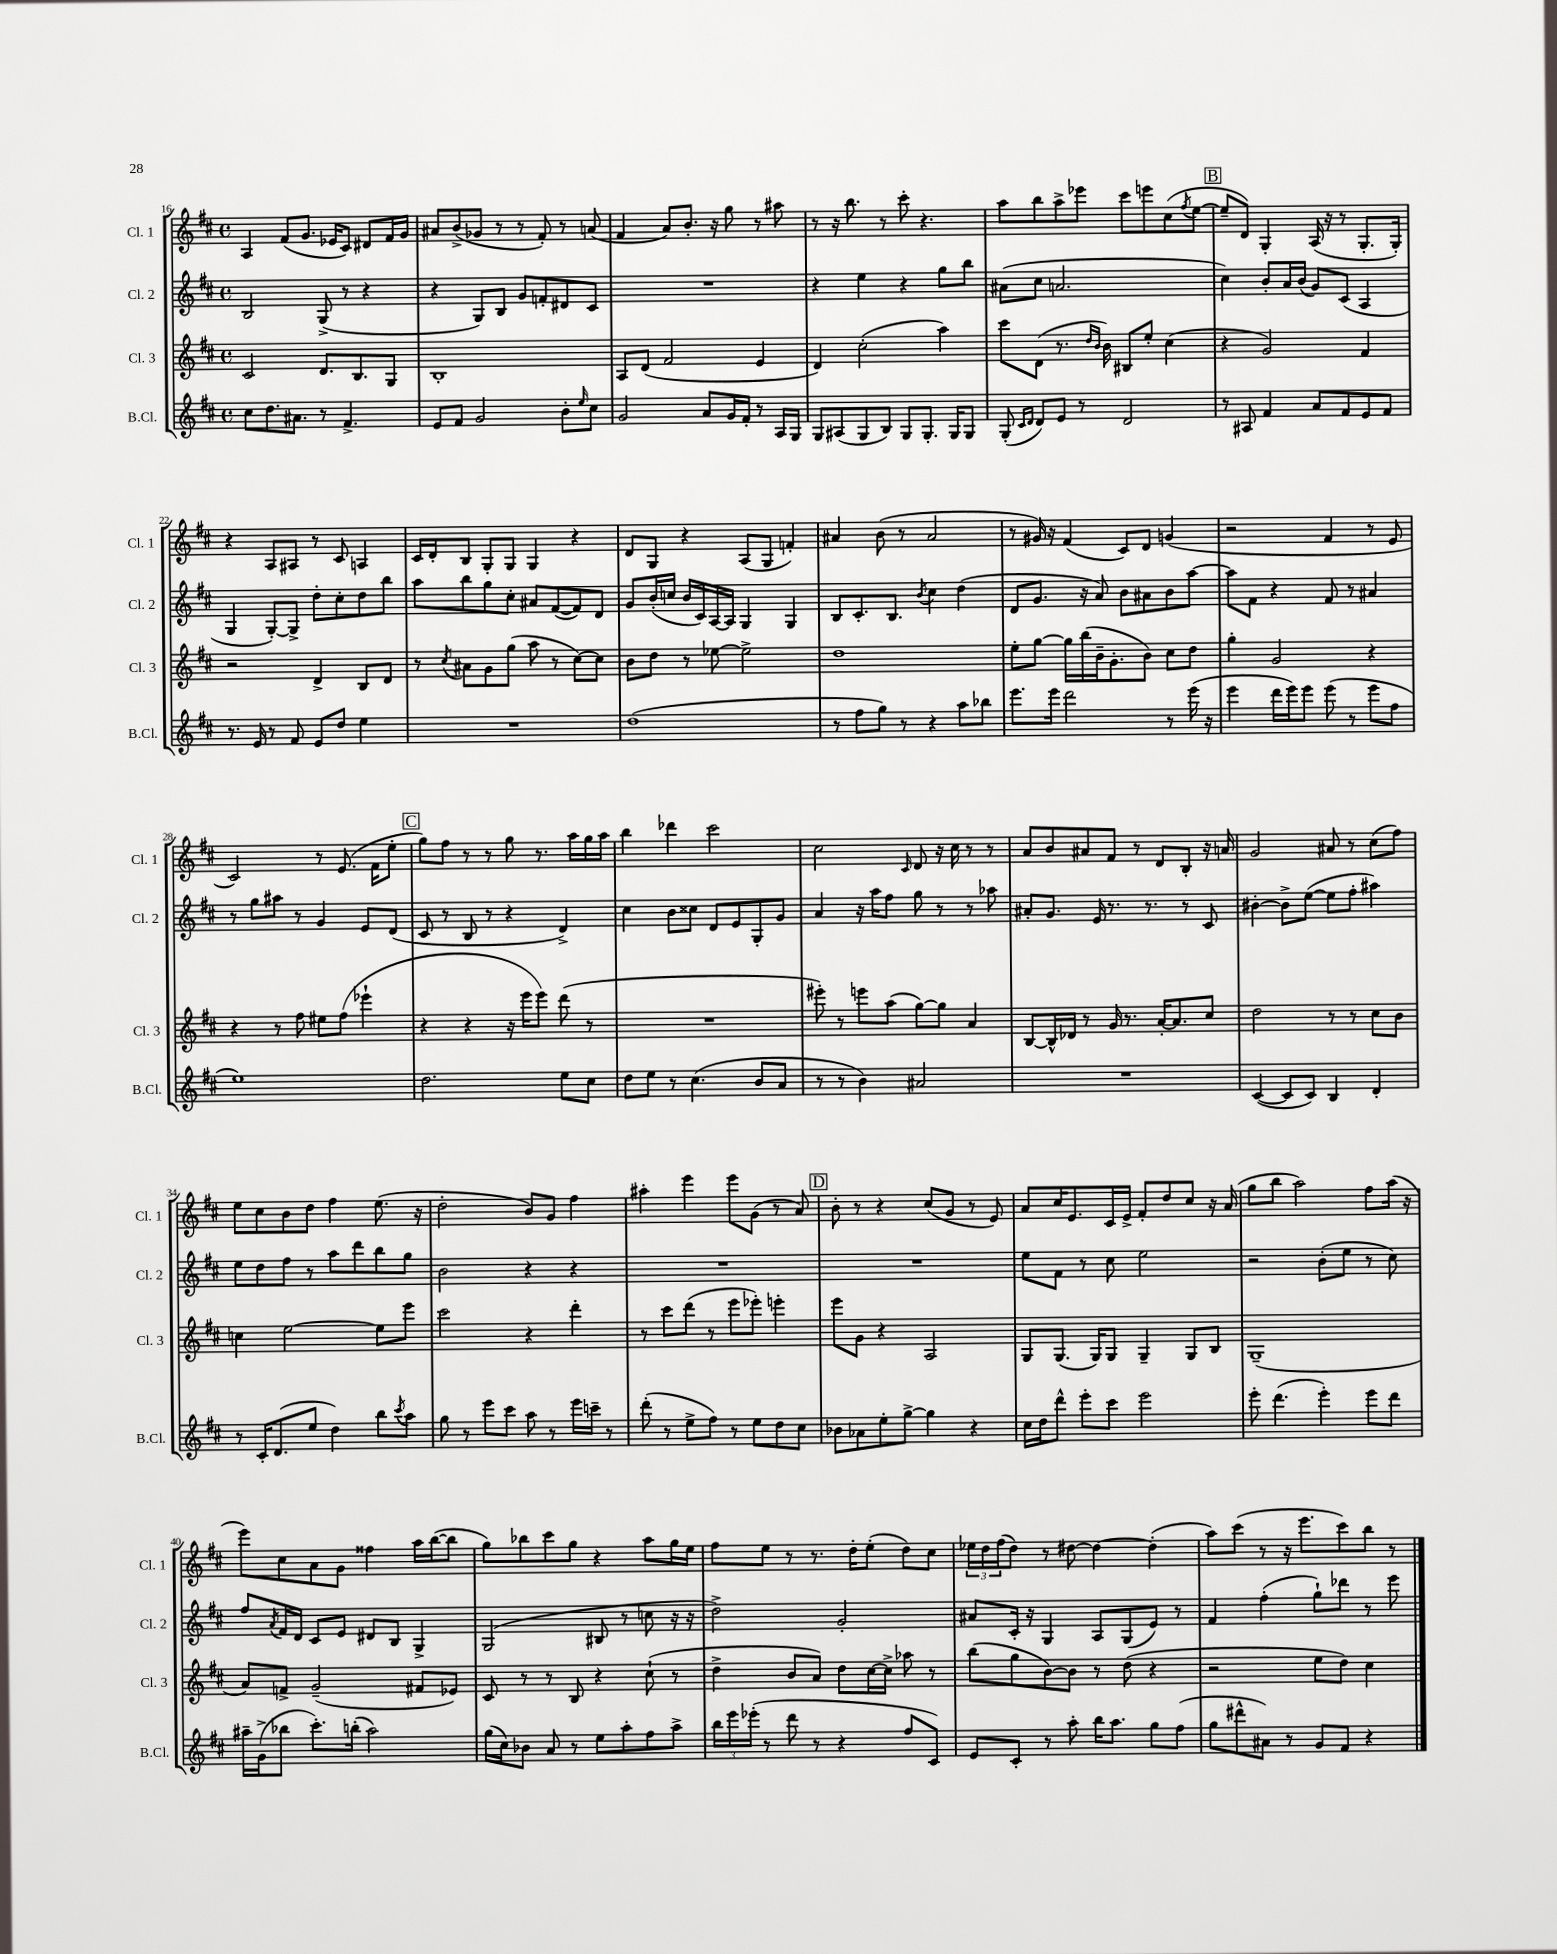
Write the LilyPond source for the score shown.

<<
\new StaffGroup <<
\new Staff = "s0" \with { instrumentName = "Cl. 1" shortInstrumentName = "Cl. 1" } {
    \clef treble \key d \major \defaultTimeSignature \time 4/4
    a4 fis'8( g'8. ees'16 cis'8) dis'8 fis'16 g'16 |
    ais'8 b'8->( ges'8 r8 r8 fis'8-.) r8 a'8( |
    fis'4 a'8) b'8.-. r16 g''8 r8 ais''8 |
    r8 r16 b''8. r8 cis'''8-. r4. |
    a''8 b''8 a''8-> ees'''8 cis'''8 e'''8 cis''8( \acciaccatura { fis''8 } e''8~ |
    \mark \markup { \box "B" } e''8-- d'8) g4-. a16( r16 r8 g8.-. g16-.) |
    r4 a8 ais8 r8 cis'8 a4 |
    cis'16 d'16-. b8 g8-. g8 g4 r4 |
    d'8 g8 r4 a8( g8 f'4-.) |
    ais'4 b'8( r8 ais'2 |
    r8 gis'16) r16 fis'4( cis'8) d'8 g'4( |
    r2 fis'4 r8 e'8 |
    cis'2) r8 e'8.( fis'16 e''8-. |
    \mark \markup { \box "C" } g''8) fis''8 r8 r8 g''8 r8. a''16 g''16 a''16 |
    b''4 des'''4 cis'''2 |
    cis''2 \grace { cis'16 } d'8 r16 cis''16 r8 r8 |
    a'8 b'8 ais'8 fis'8 r8 d'8 b8-. r16 a'16 |
    g'2 ais'8 r8 cis''8( fis''8) |
    e''8 cis''8 b'8 d''8 fis''4 e''8.( r16 |
    d''2-. b'8) g'8 fis''4 |
    ais''4-. e'''4 e'''8 g'8( r8 a'8) |
    \mark \markup { \box "D" } b'8-. r8 r4 cis''8( g'8 r8 e'8) |
    a'8 cis''16 e'8. cis'16 e'16-> fis'8-. d''8 cis''8 r16 a'16( |
    g''8 b''8 a''2) fis''8 a''16( r16 |
    e'''8) cis''8 a'8 g'8 fisis''4 a''16 b''16~( b''8 |
    g''8) bes''8 cis'''8 g''8 r4 a''8 g''16 e''16 |
    fis''8 e''8 r8 r8. d''16-. e''8-.( d''8) cis''8 |
    \tuplet 3/2 { ees''16 d''16 fis''16( } d''8) r8 dis''8~ dis''4~ dis''4-.( |
    a''8) cis'''8( r8 r16 e'''8. cis'''8) b''8 r8 \bar "|." |
}
\new Staff = "s1" \with { instrumentName = "Cl. 2" shortInstrumentName = "Cl. 2" } {
    \clef treble \key d \major \defaultTimeSignature \time 4/4
    b2 g8->( r8 r4 |
    r4 g8) b8 g'8 f'8-. dis'8 cis'8 |
    R1 |
    r4 e''4 r4 g''8 b''8 |
    ais'8( cis''8 a'2. |
    \mark \markup { \box "B" } cis''4) b'8-. a'16 b'16( g'8) cis'8( a4 |
    g4 g8~-.) g8-> d''8-. cis''8-. d''8 b''8 |
    a''8 b''8 g''8 cis''8-. ais'8 fis'8~( fis'8) d'8 |
    g'8 b'16-.( c''16 b'16 cis'16) a16~ a16 g4 g4 |
    b8 cis'8.-. b8. \acciaccatura { b'8 } cis''4 d''4( |
    d'8 g'8. r16 a'8) b'8 ais'8 b'8 a''8~ |
    a''8 fis'8 r4 fis'8 r8 ais'4 |
    r8 g''8 ais''8 r8 g'4 e'8 d'8( |
    \mark \markup { \box "C" } cis'8 r8 b8 r8 r4 d'4->) |
    cis''4 b'8 cisis''8 d'8 e'8 g8-. g'8 |
    a'4 r16 a''16 fis''8 g''8 r8 r8 aes''8 |
    ais'8-. g'8. e'16 r8. r8. r8 cis'8 |
    bis'4~-. bis'8-> e''8~( e''8 fis''8-. ais''4) |
    e''8 d''8 fis''8 r8 a''8 d'''8 b''8 g''8 |
    b'2 r4 r4 |
    R1 |
    \mark \markup { \box "D" } R1 |
    e''8 fis'8 r8 cis''8 e''2 |
    r2 b'8-.( e''8 r8 cis''8) |
    fis''8 \acciaccatura { a'8 } fis'16 d'16 cis'8 e'8 dis'8 b8 g4-> |
    g2( bis8 r8 c''8 r16 r16 |
    d''2->) g'2-. |
    ais'8 cis'16-. r16 g4 a8 g8( e'8) r8 |
    fis'4 fis''4-.( g''8-!) des'''8 r8 e'''8 \bar "|." |
}
\new Staff = "s2" \with { instrumentName = "Cl. 3" shortInstrumentName = "Cl. 3" } {
    \clef treble \key d \major \defaultTimeSignature \time 4/4
    cis'2 d'8. b8. g8 |
    b1-. |
    a8 d'8( fis'2 e'4 |
    d'4) cis''2-.( a''4) |
    cis'''8 d'8( r8. \grace { d''16 b'16 } b'16) bis8 e''8-. cis''4( |
    \mark \markup { \box "B" } r4 g'2) fis'4 |
    r2 d'4-> b8 d'8 |
    r8 \acciaccatura { cis''8 } ais'8 g'8 g''8( a''8 r8 cis''8~) cis''8 |
    b'8 d''8 r8 ees''8~ ees''2-> |
    d''1 |
    e''8-. g''8~ g''16 b''16( b'16-- g'8.-. b'8) cis''8 d''8 |
    g''4-. g'2 r4 |
    r4 r8 fis''8 eis''8 fis''8( ees'''4-! |
    \mark \markup { \box "C" } r4 r4 r16 e'''16 e'''8) d'''8( r8 |
    R1 |
    eis'''8-.) r8 e'''8 a''8( g''8~) g''8 a'4 |
    b8~ b16-^ des'16 r8 g'16 r8. a'16~-. a'8. cis''8 |
    d''2 r8 r8 cis''8 b'8 |
    c''4 e''2~ e''8 e'''8 |
    cis'''2 r4 d'''4-. |
    r8 cis'''8 d'''8( r8 e'''8 ees'''8-.) e'''4-. |
    \mark \markup { \box "D" } e'''8 g'8 r4 a2 |
    g8 g8.( g16) g8 g4-- g8 b8 |
    g1--( |
    a'8) f'8-> g'2--( fis'8 ees'8) |
    cis'8 r8 r8 b8 r4 cis''8-!( r8 |
    d''4-> b'8 a'8) d''8 cis''16~ cis''16-> aes''8 r8 |
    b''8( g''8 b'8~) b'8 r8 d''8( r4 |
    r2 e''8 d''8) cis''4 \bar "|." |
}
\new Staff = "s3" \with { instrumentName = "B.Cl." shortInstrumentName = "B.Cl." } {
    \clef treble \key d \major \defaultTimeSignature \time 4/4
    cis''8 d''8. ais'8. r8 fis'4.-> |
    e'8 fis'8 g'2 b'8-. \grace { e''16 } cis''8 |
    g'2 a'8 g'16 fis'16-. r8 a16 g16 |
    g8 ais8( g8 b8) g8 g8.-. g16 g8 |
    g8-.( \grace { cis'16 d'16 } d'8) e'8 r8 d'2 |
    \mark \markup { \box "B" } r8 ais8 fis'4 a'8 fis'8 e'8 fis'8 |
    r8. e'16 r8 fis'8 e'8 d''8 e''4 |
    R1 |
    d''1( |
    r8 fis''8 g''8) r8 r4 a''8 bes''8 |
    e'''8. e'''16 d'''2 r8 e'''16( r16 |
    e'''4 d'''16 e'''16) e'''8 e'''8( r8 e'''8 fis''8 |
    e''1) |
    \mark \markup { \box "C" } d''2. e''8 cis''8 |
    d''8 e''8 r8 cis''4.( b'8 a'8 |
    r8 r8 b'4) ais'2 |
    R1 |
    cis'4~( cis'8 cis'8) b4 d'4-. |
    r8 cis'16-. d'8.( e''8 d''4) b''8 \acciaccatura { cis'''8 } a''8 |
    g''8 r8 e'''8 cis'''8 a''8 r8 e'''16 c'''16-- r8 |
    d'''8-.( r8 e''8-> fis''8) r8 e''8 d''8 cis''8 |
    \mark \markup { \box "D" } bes'8 aes'8 e''8-. g''8~-> g''4 r4 |
    cis''16 d''16 d'''8-^ e'''8-. cis'''8 e'''2 |
    e'''8-. d'''4.( e'''4-.) e'''8 d'''8 |
    ais''16-- g'16->( bes''8 cis'''8.-.) b''16-.( ais''2) |
    g''16( cis''16) bes'8 a'8 r8 e''8 a''8-. fis''8 a''8-> |
    \tuplet 3/2 { b''16 e'''16 ees'''16-.( } r8 d'''8 r8 r4 fis''8 cis'8) |
    e'8 cis'8-. r8 a''8-. b''16 a''8. g''8 fis''8( |
    g''8 dis'''8-^ ais'8) r8 g'8 fis'8 r4 \bar "|." |
}
>>
>>
\layout { \context { \Score currentBarNumber = #16 } }
